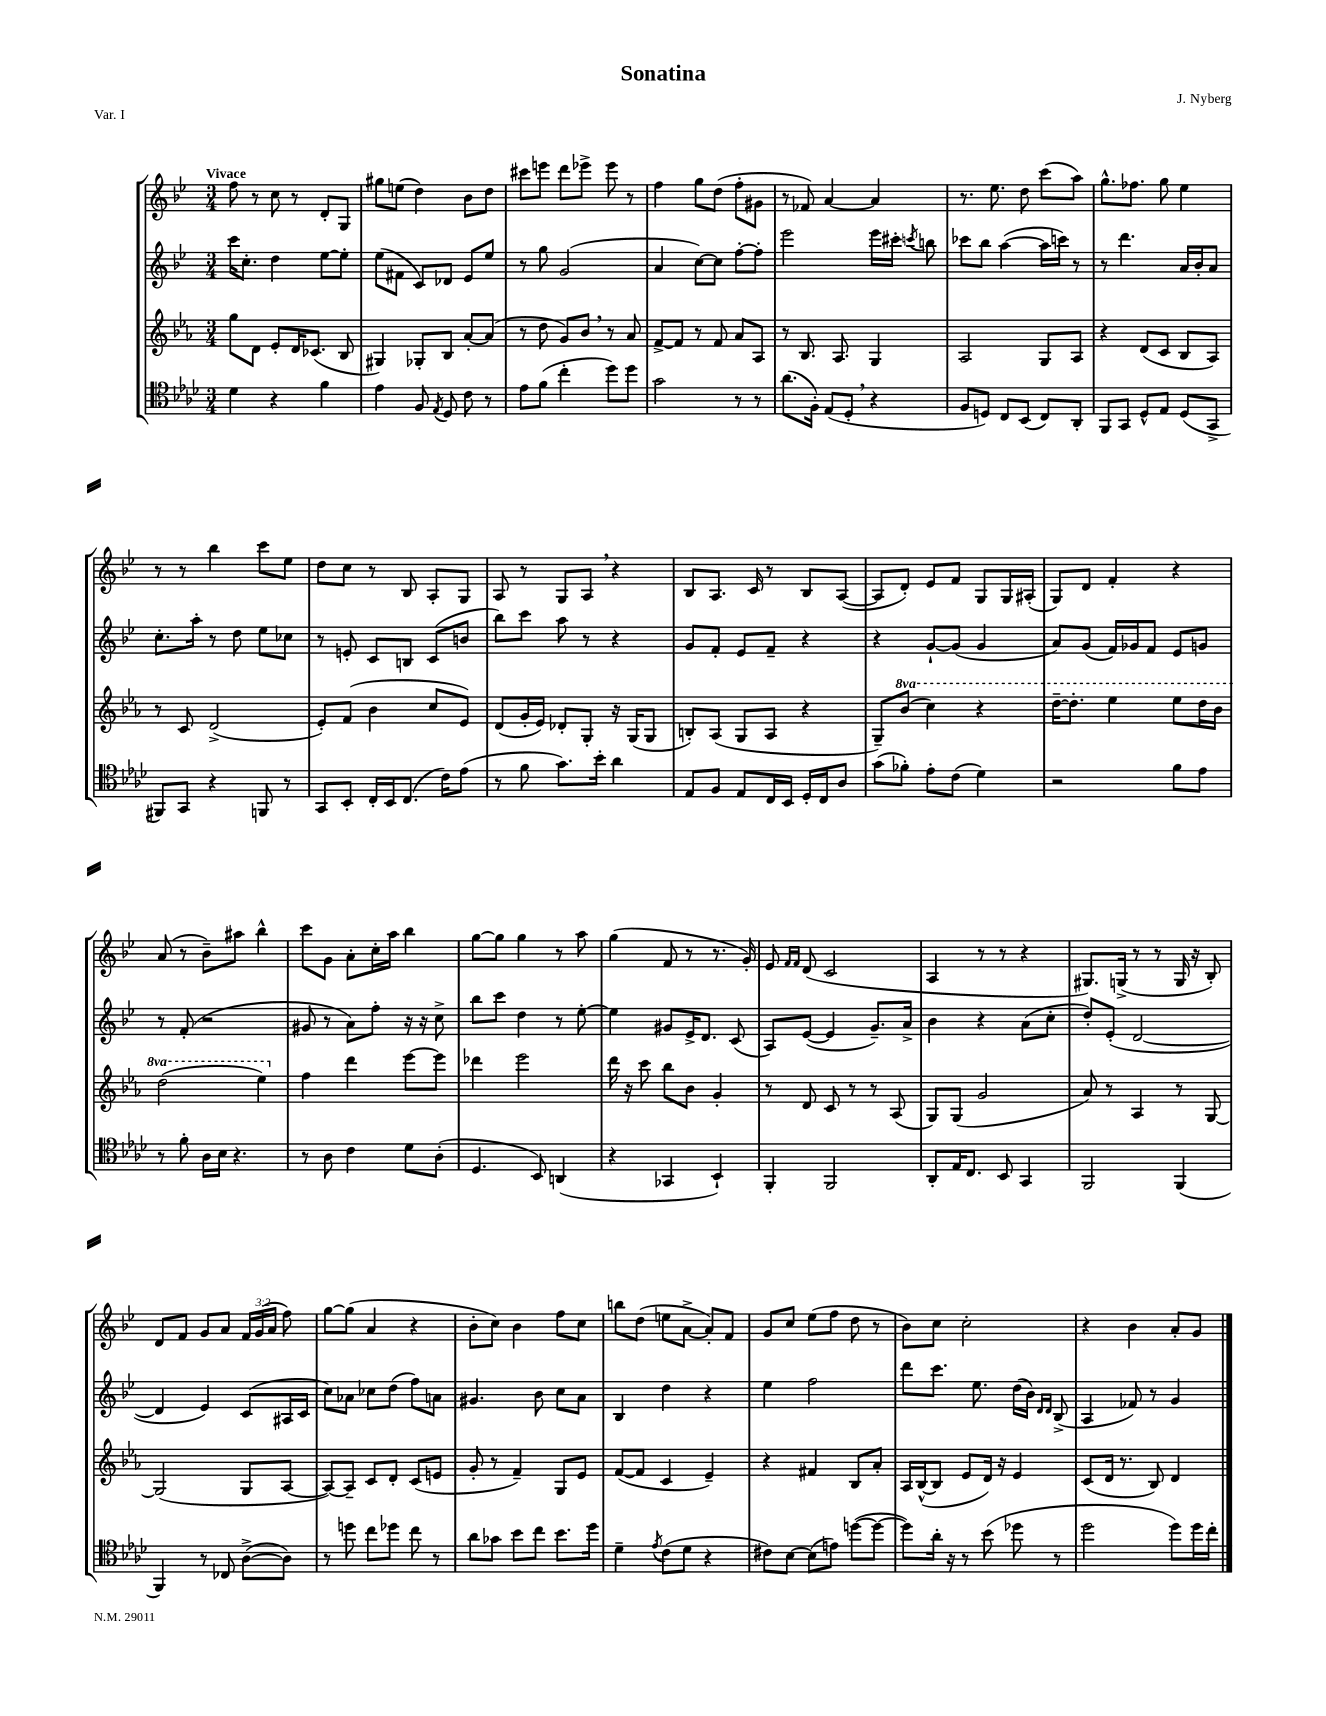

**kern	**kern	**kern	**kern
*staff4	*staff3	*staff2	*staff1
*clefC4	*clefG2	*clefG2	*clefG2
*k[b-e-a-d-]	*k[b-e-a-]	*k[b-e-]	*k[b-e-]
*M3/4	*M3/4	*M3/4	*M3/4
4d-	8gg	16ccc	8ff
.	.	8.cc'	.
.	8d	.	8r
4r	8e-'	4dd	8cc
.	16d	.	8r
.	(8.c-	.	.
4f	.	[8ee-	8d'
.	8B-	8ee-']	8G
=	=	=	=
4e-	4G#)	(8ee-	8gg#
.	.	8f#	(8ee
8F	8G-'	8c)	4dd)
8qE-	.	.	.
8D-	8B-	8d-	.
8c	[8a-'	8e-	8b-
8r	(8a-]	8ee-	8dd
=	=	=	=
8e-	8r	8r	8ccc#
(8f	8dd	8gg	8eee
4cc'	8g)	(2g	8ddd
.	8b-	.	8eee-^
8dd-)	8r	.	8eee-
8dd-	8a-	.	8r
=	=	=	=
2g	[8f^	4a	4ff
.	8f]	.	.
.	8r	[8cc)	8gg
.	8f	8cc]	(8dd
8r	8a-	[8ff'	8ff'
8r	8A-	8ff']	8g#
=	=	=	=
(8.a-	8r	2eee-	8r
.	8.B-	.	8f-)
16F')	.	.	.
(8E-	.	.	[4a
.	8.A-	.	.
8D-'	.	.	.
4r	4G	16eee-	4a]
.	.	16ccc#'	.
.	.	8qccc	.
.	.	8bb	.
=	=	=	=
8F	2A-	8ccc-	8.r
8D)	.	8bb-	.
.	.	.	8.ee-
8C	.	([4aa	.
(8BB-	.	.	8dd
8C)	8G	16aa]	(8ccc
.	.	16ccc)	.
8AA-'	8A-	8r	8aa)
=	=	=	=
8FF	4r	8r	8.gg^^
8GG	.	4.ddd	.
.	.	.	8.ff-
8D-^^	(8d	.	.
8E-	8c	.	8gg
(8D-	8B-	16a	4ee-
.	.	16b-'	.
8GG^	8A-)	8a	.
=	=	=	=
8FF#)	8r	8.cc'	8r
8GG	8c	.	8r
.	.	16aa'	.
4r	(2d^	8r	4bb-
.	.	8dd	.
8FF	.	8ee-	8ccc
8r	.	8cc-	8ee-
=	=	=	=
8GG	8e-')	8r	8dd
8BB-'	(8f	8e'	8cc
16C'	4b-	8c	8r
16BB-	.	.	.
(8.C	.	8B	8B-
.	8cc	(8c	8A'
16c)	.	.	.
(8e-	8e-)	8b	8G
=	=	=	=
8r	(8d	8bb-)	8A
8f	16g'	8ccc	8r
.	16e-)	.	.
8.g)	8d-'	8aa	8G
.	8G'	8r	8A
16b-'	.	.	.
4a-	16r	4r	4r
.	(16G	.	.
.	8G	.	.
=	=	=	=
8E-	8B')	8g	8B-
8F	(8A-	8f'	8.A
8E-	8G	8e-	.
.	.	.	16c
16C	8A-	8f~	8r
16BB-	.	.	.
16D-'	4r	4r	8B-
16C	.	.	.
8A-	.	.	([8A
=	=	=	=
(8g	8G~)	4r	8A]
8f-')	(8bb-	.	8d')
8e-'	4ccc)	[8g`	8e-
(8c	.	(8g]	8f
4d-)	4r	4g	8G
.	.	.	16G
.	.	.	(16A#'
=	=	=	=
2r	[16ddd~	8a)	8G)
.	8.ddd']	.	.
.	.	(8g	8d
.	4eee-	16f)	4f'
.	.	16g-	.
.	.	8f	.
8f	8eee-	8e-	4r
8e-	16ddd	8g	.
.	16bb-	.	.
=	=	=	=
8r	(2ddd	8r	(8a
8f'	.	(8f'	8r
16A-	.	2r	8b-~)
16B-	.	.	.
4.r	.	.	8aa#
.	4eee-)	.	4bb-^^
=	=	=	=
8r	4ff	8g#	8ccc
8A-	.	8r	8g
4c	4ddd	8a)	8a'
.	.	8ff'	16cc'
.	.	.	16aa
8d-	[8eee-	16r	4bb-
.	.	16r	.
(8A-'	8eee-]	8cc^	.
=	=	=	=
4.D-	4ddd-	8bb-	[8gg
.	.	8ccc	8gg]
.	2eee-	4dd	4gg
8BB-)	.	.	.
(4AA	.	8r	8r
.	.	[8ee-'	8aa
=	=	=	=
4r	16ddd	4ee-]	(4gg
.	16r	.	.
.	8ccc	.	.
4GG-	8bb-	8g#	8f
.	8b-	16e-^	8r
.	.	8.d	.
4BB-`)	4g'	.	8.r
.	.	(8c	.
.	.	.	16g')
=	=	=	=
4FF'	8r	8A)	8e-
.	.	.	16qqf
.	.	.	16qqf
.	8d	([8e-	(8d
2FF	8c	4e-]	2c
.	8r	.	.
.	8r	8.g~)	.
.	(8A-	.	.
.	.	16a^	.
=	=	=	=
8AA-'	8G)	4b-	4A
16E-	(8G	.	.
8.C	.	.	.
.	2g	4r	8r
8BB-	.	.	8r
4GG	.	(8a	4r
.	.	8cc'	.
=	=	=	=
2FF	8a-)	8dd')	8.G#)
.	8r	(8e-'	.
.	.	.	(16G^
.	4A-	[2d	8r
.	.	.	8r
(4FF	8r	.	16G
.	.	.	16r
.	[8G	.	8B-')
=	=	=	=
4FF)	(2G]	4d]	8d
.	.	.	8f
8r	.	4e-)	8g
8C-	.	.	8a
([8A-^	8G	(8c	24f
.	.	.	(24g
.	.	.	24a
8A-])	[8A-	16A#	8ff)
.	.	16c	.
=	=	=	=
8r	8A-_)	8cc)	[8gg
8dd	8A-~]	8a-	(8gg]
8cc	8c	8cc-	4a
8dd-	8d'	(8dd	.
8cc	(8c	8ff)	4r
8r	8e	8a	.
=	=	=	=
8a-	8g'	4.g#	8b-'
8g-	8r	.	8cc)
8b-	4f~)	.	4b-
8cc	.	8b-	.
8.b-	8G	8cc	8ff
.	8e-	8a	8cc
16dd-	.	.	.
=	=	=	=
4d-~	([8f	4B-	8bb
.	8f]	.	(8dd
8qe-	.	.	.
(8c	4c	4dd	8ee
8d-	.	.	[8a^
4r	4e-~)	4r	8a'])
.	.	.	8f
=	=	=	=
8c#)	4r	4ee-	8g
[8B-	.	.	8cc
(8B-]	4f#	2ff	(8ee-
8e)	.	.	8ff
([8dd	8B-	.	8dd
8dd_	8a-'	.	8r
=	=	=	=
8dd])	16A-	8ddd	8b-)
.	([16B-^^	.	.
16a-'	8B-]	8.ccc	8cc
16r	.	.	.
8r	8e-	.	2cc'
.	.	8.ee-	.
(8b-	16d)	.	.
.	16r	.	.
8dd-	4e-	(16dd	.
.	.	16b-)	.
.	.	16qqd	.
.	.	16qqd	.
8r	.	(8B-^	.
=	=	=	=
2dd-	(8c	4A	4r
.	16d	.	.
.	8.r	.	.
.	.	8f-)	4b-
.	8B-)	8r	.
8dd-)	4d	4g	8a'
16dd-	.	.	8g
16cc'	.	.	.
==	==	==	==
*-	*-	*-	*-
